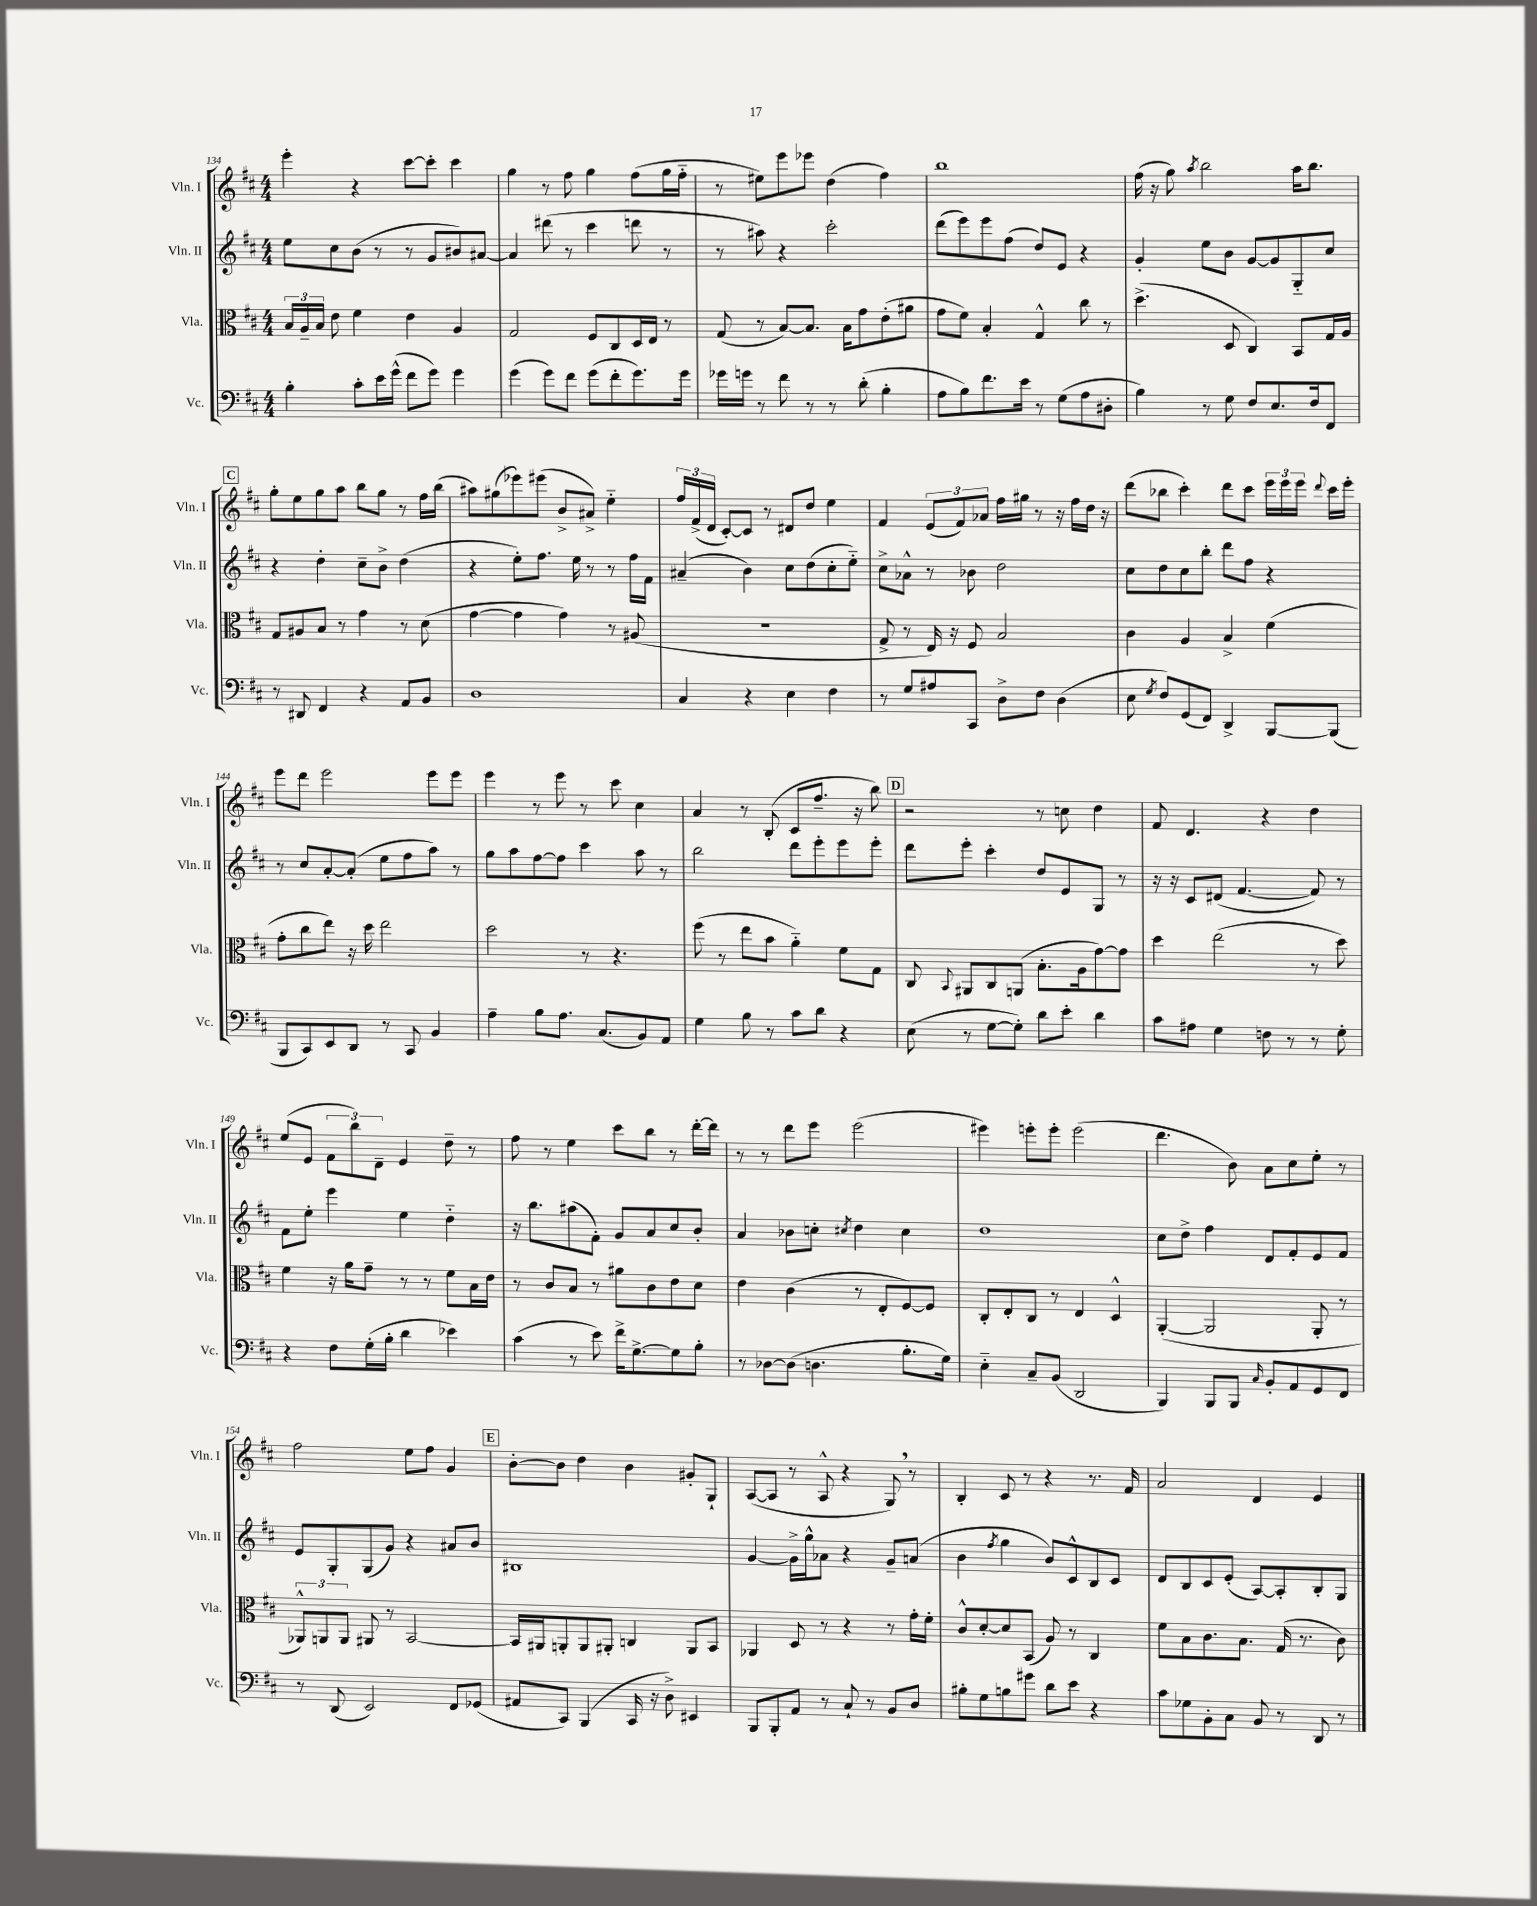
<<
\new StaffGroup <<
\new Staff = "s0" \with { instrumentName = "Vln. I" shortInstrumentName = "Vln. I" } {
    \clef treble \key d \major \numericTimeSignature \time 4/4
    \autoBeamOff e'''4-. r4 cis'''8[~ cis'''8]-. cis'''4 |
    g''4 r8 fis''8 g''4 fis''8[( g''16 fis''16]-_ |
    r8 eis''8[) e'''8 ees'''8] d''4( fis''4) |
    b''1 |
    fis''16( r16 g''8) \acciaccatura { a''8 } b''2 a''16[ b''8.] |
    \mark \markup { \box "C" } g''8[-. e''8 g''8 a''8] b''8[ g''8] r8 fis''16[ b''16]( |
    ais''8[) gis''8( ees'''8) eis'''8]( b'8[-> ais'8]->) e''4-_ |
    \tuplet 3/2 { fis''16[ fis'16->( d'16] } cis'8[~-.) cis'8] r8 dis'8[ d''8] e''4 |
    fis'4 \tuplet 3/2 { e'8[( fis'8) aes'8] } fis''16[ gis''16] r8 r16 fis''16[ d''16] r16 |
    d'''8[( bes''8] cis'''4-.) d'''8[ cis'''8] \tuplet 3/2 { e'''16[ e'''16 e'''16] } \appoggiatura { d'''8 } cis'''16[ e'''16]-. |
    e'''8[ d'''8] e'''2 e'''8[ e'''8] |
    e'''4 r8 e'''8 r8 cis'''8 cis''4 |
    a'4 r8 b8-.( cis'8[ fis''8.]-- r16 b''8) |
    \mark \markup { \box "D" } r2 r8 c''8 d''4 |
    fis'8 d'4. r4 d''4 |
    e''8[( e'8] \tuplet 3/2 { fis'8[ b''8) d'8]-- } e'4 d''8-- r8 |
    fis''8 r8 e''4 cis'''8[ b''8] r8 d'''16[~-. d'''16] |
    r8 r8 d'''8[ e'''8] e'''2( |
    eis'''4) e'''8[-. e'''8]-. e'''2( |
    d'''4. b'8) a'8[ cis''8 e''8]-. r8 |
    fis''2 e''8[ fis''8] g'4 |
    \mark \markup { \box "E" } b'8[~-. b'8] d''4 b'4 gis'8[-. g8]-! |
    a8[~( a8] r8 a8-^ r4 g8) \breathe r8 |
    b4-. cis'8 r8 r4 r8. fis'16 |
    a'2 d'4 e'4 \bar "|." |
}
\new Staff = "s1" \with { instrumentName = "Vln. II" shortInstrumentName = "Vln. II" } {
    \clef treble \key d \major \numericTimeSignature \time 4/4
    \autoBeamOff e''8[ cis''8 b'8]( r8 r8 g'8[ bis'8) ais'8]~ |
    ais'4 dis'''8( r8 cis'''4 d'''8 r8 |
    r8 ais''8) r4 cis'''2-. |
    d'''8[( e'''8) e'''8 fis''8]( d''8[) e'8] r4 |
    g'4-. e''8[ b'8] g'8[~ g'8 g8-_ cis''8] |
    \mark \markup { \box "C" } r4 d''4-. cis''8[-- b'8]-> d''4( |
    r4 e''8[-.) fis''8.] e''16 r8 r8 fis''16[ fis'16] |
    ais'4--( b'4) cis''8[ d''8( cis''8-. e''8]-_) |
    cis''8[-> aes'8]-^ r8 bes'8 d''2 |
    cis''8[ d''8 cis''8 b''8]-. d'''8[ fis''8] r4 |
    r8 cis''8[ a'8~-. a'8]-.( e''8[ fis''8 a''8]) r8 |
    g''8[ a''8 fis''8~ fis''8] cis'''4 a''8 r8 |
    b''2 d'''8[ e'''8-. e'''8 e'''8]-. |
    \mark \markup { \box "D" } d'''8[ e'''8]-. cis'''4-. d''8[ e'8 g8] r8 |
    r16 r16 cis'8[ dis'8]( fis'4.~ fis'8) r8 |
    fis'8[ e''8]-. e'''4 e''4 d''4-_ |
    r16 b''8.[ ais''8( fis'8]-.) g'8[ a'8 cis''8 b'8]-. |
    a'4 bes'8[ c''8]-. \acciaccatura { cis''8 } d''4 cis''4 |
    d''1 |
    cis''8[ d''8]-> fis''4 d'8[ fis'8-. e'8 fis'8] |
    e'8[ g8-. g8( g'8]) r4 ais'8[ b'8] |
    \mark \markup { \box "E" } bis1 |
    g'4~ g'16[-> g''16-^ aes'8] r4 g'8[-- a'8]( |
    b'4 \acciaccatura { fis''8 } g''4 b'8[) cis'8-^ b8 cis'8] |
    d'8[ b8 cis'8 e'8]-.( a8[~) a8-. b8-. g8] \bar "|." |
}
\new Staff = "s2" \with { instrumentName = "Vla." shortInstrumentName = "Vla." } {
    \clef alto \key d \major \numericTimeSignature \time 4/4
    \autoBeamOff \tuplet 3/2 { b16[ a16-- b16] } e'8 fis'4 e'4 a4 |
    g2 fis8[ cis8 d16 e16] r8 |
    g8( r8 b8[~) b8.] b16[ g'8 e'8-.( ais'8] |
    g'8[ fis'8]) b4-. g4-^ cis''8 r8 |
    d''4.->( d8 cis4) b,8[ g16 a16] |
    \mark \markup { \box "C" } g8[ ais8 b8] r8 g'4 r8 d'8( |
    g'4~ g'4 g'4) r8 ais8( |
    R1 |
    g8-> r8 e16) r16 fis8 b2 |
    cis'4 a4 b4-> fis'4( |
    g'8[-. cis''8 e''8]) r16 d''16 e''2 |
    d''2 r8 r4. |
    fis''8( r8 e''8[ b'8] a'4-_) fis'8[ g8] |
    \mark \markup { \box "D" } cis8 \appoggiatura { b,8 } ais,8[ cis8 a,8]( b8.[-. a16 g'8~) g'8] |
    d''4 e''2( r8 d''8) |
    fis'4 r16 a'16[ g'8]-- r8 r8 fis'8[ b16 e'16] |
    r8 cis'8[ b8] r8 ais'8[ cis'8 e'8 d'8] |
    e'4 cis'4( r8 e8[-. fis8~) fis8] |
    cis8[-. e8-. cis8] r8 e4 d4-^ |
    a,4~-.( a,2 a,8-. r8 |
    \tuplet 3/2 { aes,8[-^) a,8 a,8] } ais,8 r8 b,2~ |
    \mark \markup { \box "E" } b,16[ ais,16 a,8-. a,8 ais,8]-. c4 ais,8[ b,8] |
    aes,4 d8 r8 r4 r8 g'16[-. fis'16]-. |
    cis'8[-^ d'8~-. d'8 b,8]( a8) r8 cis4 |
    fis'8[ b8 cis'8. b8.] g16( r8. cis'8) \bar "|." |
}
\new Staff = "s3" \with { instrumentName = "Vc." shortInstrumentName = "Vc." } {
    \clef bass \key d \major \numericTimeSignature \time 4/4
    \autoBeamOff b4-. cis'8[-. e'16 g'16]-^( fis'8[ g'8]) g'4 |
    g'4( g'8[) fis'8] g'8[( fis'8-. g'8.) g'16] |
    ges'16[ g'16] r8 fis'8 r8 r8 d'8-.( b4-. |
    a8[ b8) fis'8. e'16] r8 g8[( a8 dis8]-. |
    b4) r8 g8 fis8[ e8. fis16 fis,8] |
    \mark \markup { \box "C" } r8 dis,8 fis,4 r4 a,8[ b,8] |
    d1 |
    cis4 r4 e4 fis4 |
    r8 g8[ ais8 cis,8] d8[-> fis8] d4( |
    e8 \acciaccatura { g8 } fis8[) g,8( fis,8]) d,4-> b,,8[~ b,,8]( |
    b,,8[ cis,8) e,8 d,8] r8 cis,8 b,4 |
    a4-- b8[ a8.] cis8.[( b,8) a,8] |
    g4 b8 r8 cis'8[ d'8] r4 |
    \mark \markup { \box "D" } e8( r8 g8[~ g8]-.) d'8[ e'8]-. d'4 |
    cis'8[ ais8] g4 f8 r8 r8 g8-. |
    r4 fis8[ g16-.( b16]-. d'4 ees'4) |
    cis'4( r8 e'8) fis'16[-> g8.~-> g8 b8]-. |
    r8 des8[~ des8]( d4. b8.[-. g16]) |
    e4-_ cis8[-- b,8]( d,2 |
    b,,4) b,,8[ b,,8] \grace { cis16 } b,8[-. a,8 g,8 fis,8] |
    r8 d,8( e,2) fis,8[ ges,8]( |
    \mark \markup { \box "E" } ais,8[ cis,8]) b,,4( cis,16 r16 d8->) eis,4 |
    b,,8[ b,,8-. a,8] r8 cis8-! r8 b,8[ d8] |
    bis8[-. g8 b8 gis'8] d'8[ e'8] r4 |
    cis'8[ ges8 b,8-. cis8] b,8 r8 d,8 r8 \bar "|." |
}
>>
>>
\layout { \context { \Score currentBarNumber = #134 } }
